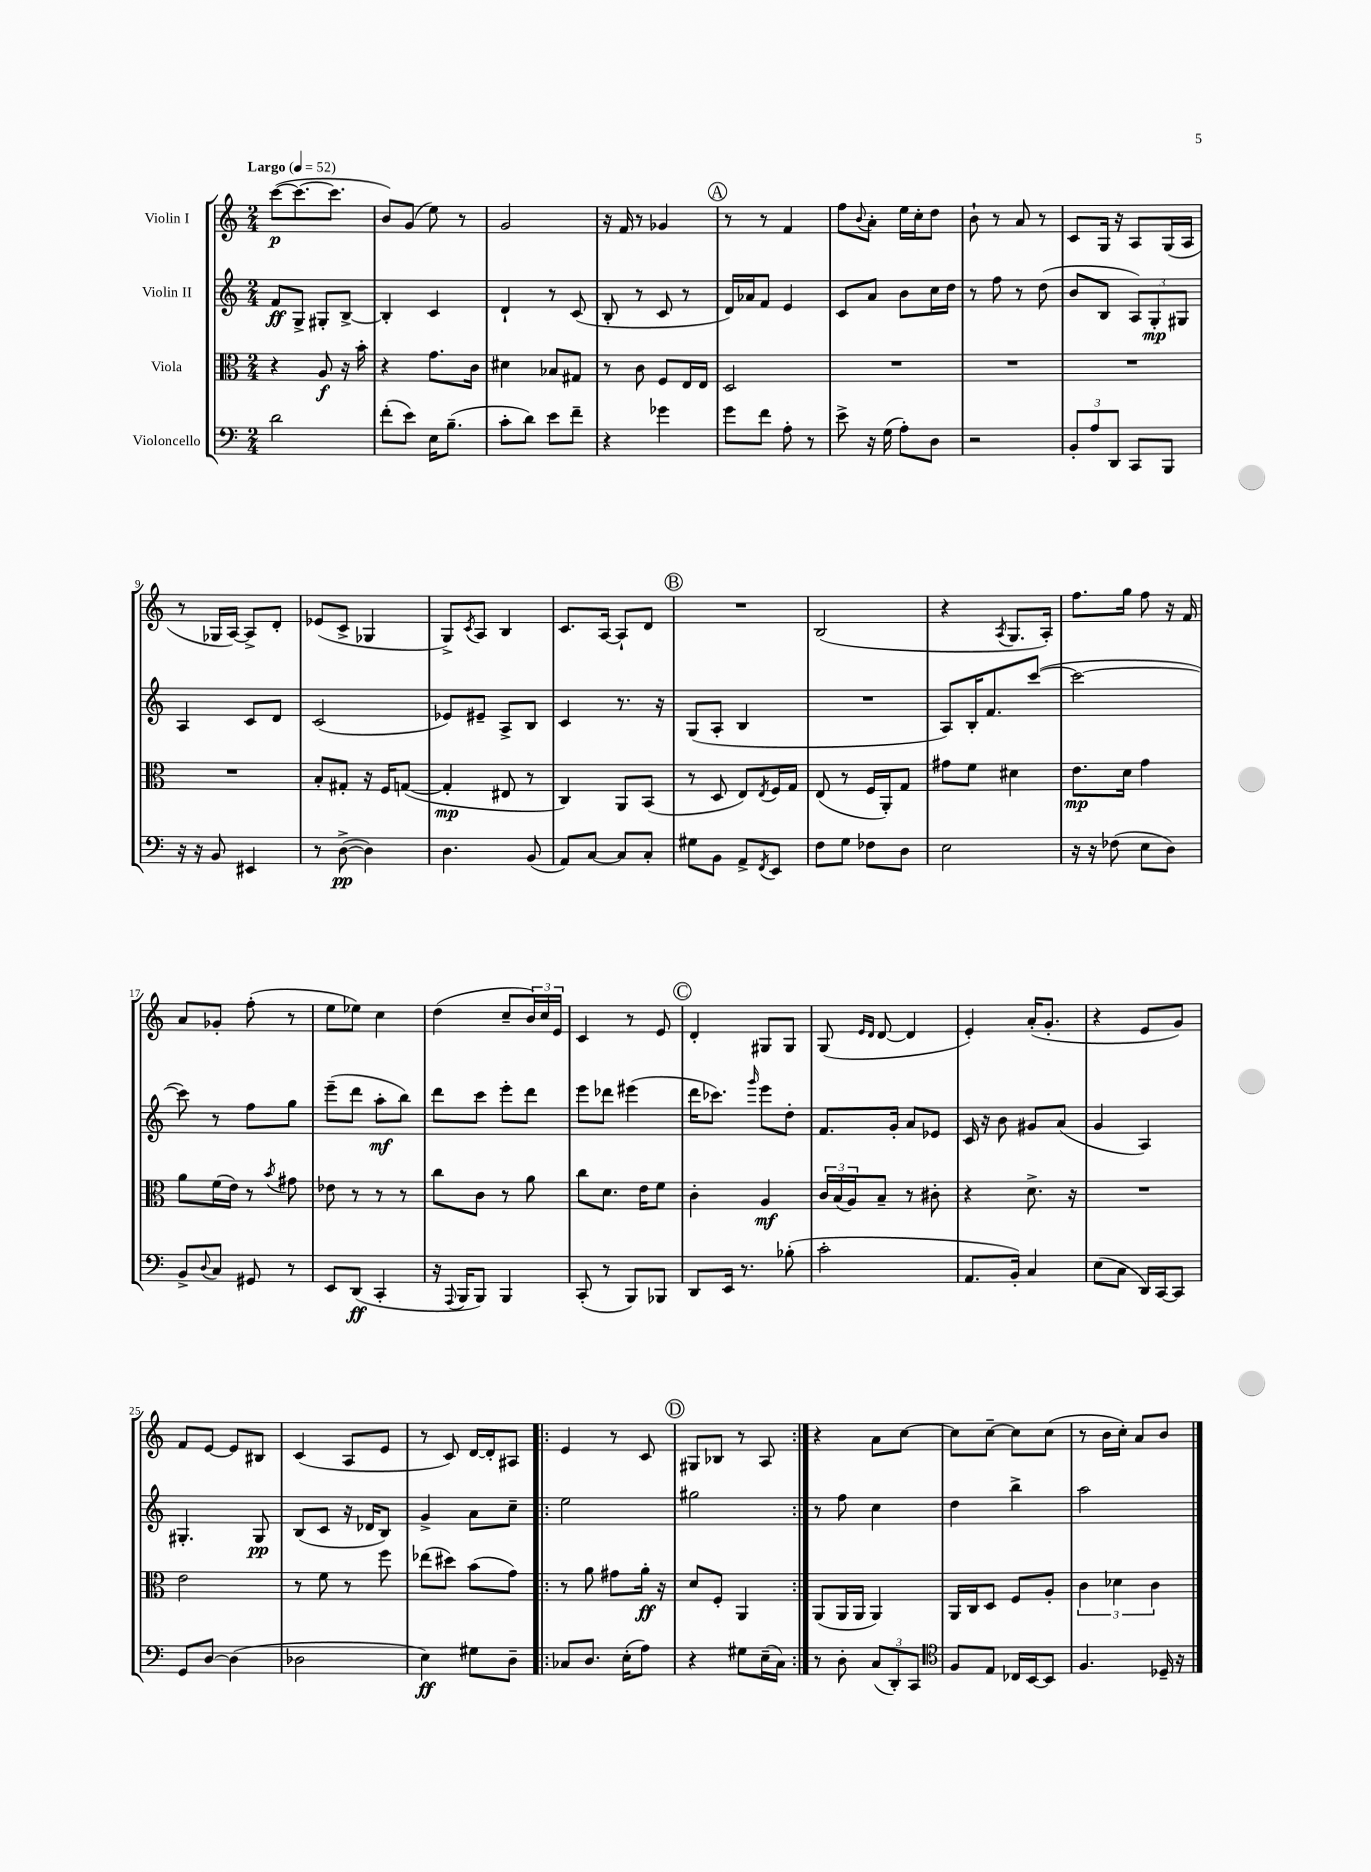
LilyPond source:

<<
\new StaffGroup <<
\new Staff = "s0" \with { instrumentName = "Violin I" } {
    \clef treble \key c \major \numericTimeSignature \time 2/4 \tempo "Largo" 4 = 52
    c'''8~\p( c'''8.~ c'''8. |
    b'8) g'8( e''8) r8 |
    g'2 |
    r16 f'16 r8 ges'4 |
    \mark \markup { \circle "A" } r8 r8 f'4 |
    f''8 \appoggiatura { b'8 } a'8-. e''16 c''16-. d''8 |
    b'8-! r8 a'8 r8 |
    c'8 g16 r16 a8 g16( a16 |
    r8 ges16 a16~) a8-> d'8-. |
    ees'8( c'8-> ges4 |
    g8->) \acciaccatura { c'8 } a8 b4 |
    c'8. a16~ a8-! d'8 |
    \mark \markup { \circle "B" } R2 |
    b2( |
    r4 \acciaccatura { a8 } g8. a16-.) |
    f''8. g''16 f''8 r16 f'16 |
    a'8 ges'8-. f''8-.( r8 |
    e''8 ees''8) c''4 |
    d''4( c''8-- \tuplet 3/2 { b'16) c''16 e'16 } |
    c'4 r8 e'8 |
    \mark \markup { \circle "C" } d'4-. gis8 gis8 |
    g8( \grace { e'16 d'16 } d'8~ d'4 |
    e'4-.) a'16-.( g'8.-. |
    r4 e'8 g'8) |
    f'8 e'8~ e'8 bis8 |
    c'4( a8 e'8 |
    r8 c'8) d'16~ d'16-. ais8 |
    \repeat volta 2 { e'4 r8 c'8 |
    \mark \markup { \circle "D" } gis8 bes8 r8 a8 | }
    r4 a'8 c''8~ |
    c''8 c''8~-- c''8 c''8( |
    r8 b'16 c''16-.) a'8 b'8 \bar "|." |
}
\new Staff = "s1" \with { instrumentName = "Violin II" } {
    \clef treble \key c \major \numericTimeSignature \time 2/4
    f'8\ff g8-> gis8-. b8~-> |
    b4-. c'4 |
    d'4-! r8 c'8( |
    b8-. r8 c'8 r8 |
    \mark \markup { \circle "A" } d'16) aes'16 f'8 e'4 |
    c'8 a'8 b'8 c''16 d''16 |
    r8 f''8 r8 d''8( |
    b'8 b8 \tuplet 3/2 { a8) g8-.\mp gis8 } |
    a4 c'8 d'8 |
    c'2( |
    ees'8) eis'8-- a8-> b8 |
    c'4 r8. r16 |
    \mark \markup { \circle "B" } g8( a8-. b4 |
    R2 |
    a8) b16-. f'8. c'''8~( |
    c'''2~ |
    c'''8) r8 f''8 g''8 |
    e'''8--( d'''8 a''8-.\mf b''8) |
    d'''8 c'''8 e'''8-. d'''8 |
    e'''8 des'''8 eis'''4( |
    \mark \markup { \circle "C" } d'''16 ces'''8.) \grace { g'''16 } e'''8 d''8-. |
    f'8. g'16-. a'8 ees'8 |
    c'16 r16 b'8 gis'8 a'8( |
    g'4 a4) |
    gis4.-. gis8\pp |
    b8( c'8 r16 des'16 b8) |
    g'4-> a'8 c''8-- |
    \repeat volta 2 { e''2 |
    \mark \markup { \circle "D" } gis''2 | }
    r8 f''8 c''4 |
    d''4 b''4-> |
    a''2 \bar "|." |
}
\new Staff = "s2" \with { instrumentName = "Viola" } {
    \clef alto \key c \major \numericTimeSignature \time 2/4
    r4 a8\f r16 b'16-. |
    r4 g'8. c'16 |
    dis'4 bes8 gis8 |
    r8 c'8 f8 e16 e16 |
    \mark \markup { \circle "A" } d2 |
    R2 |
    R2 |
    R2 |
    R2 |
    b8-. gis8-. r16 f16 g8~( |
    g4-.\mp eis8 r8 |
    c4) a,8 b,8( |
    \mark \markup { \circle "B" } r8 d8 e8) \acciaccatura { e8 } f16 g16 |
    e8( r8 f16 a,16-.) g8 |
    gis'8 f'8 dis'4 |
    e'8.\mp d'16 g'4 |
    a'8 f'16( e'16) r8 \acciaccatura { b'8 } gis'8 |
    ees'8 r8 r8 r8 |
    c''8 c'8 r8 a'8 |
    c''8 d'8. e'16 f'8 |
    \mark \markup { \circle "C" } c'4-. a4\mf |
    \tuplet 3/2 { c'16 b16( a16) } b8-- r8 cis'8-. |
    r4 d'8.-> r16 |
    R2 |
    e'2 |
    r8 f'8 r8 f''8 |
    ees''8( dis''8) b'8( g'8) |
    \repeat volta 2 { r8 a'8 gis'8 a'16-.\ff r16 |
    \mark \markup { \circle "D" } d'8 f8-. a,4 | }
    a,8( a,16 a,16 a,4) |
    a,16 c16 d8 f8 a8-. |
    \tuplet 3/2 { c'4 des'4 c'4 } \bar "|." |
}
\new Staff = "s3" \with { instrumentName = "Violoncello" } {
    \clef bass \key c \major \numericTimeSignature \time 2/4
    d'2 |
    f'8-.( e'8) e16 b8.--( |
    c'8-. d'8) e'8 f'8-- |
    r4 ges'4 |
    \mark \markup { \circle "A" } g'8 f'8 a8-. r8 |
    e'8-> r16 g16( a8-.) d8 |
    r2 |
    \tuplet 3/2 { b,8-. a8 d,8 } c,8 b,,8 |
    r16 r16 b,8 eis,4 |
    r8 d8~->\pp( d4) |
    d4. b,8( |
    a,8) c8~ c8 c8-. |
    \mark \markup { \circle "B" } gis8 b,8 a,8-> \acciaccatura { f,8 } e,8 |
    f8 g8 fes8 d8 |
    e2 |
    r16 r16 fes8( e8 d8) |
    b,8-> \appoggiatura { d8 } c8 gis,8 r8 |
    e,8 d,8\ff( c,4-. |
    r16 \appoggiatura { a,,8 } b,,16 b,,8) b,,4 |
    c,8-.( r8 b,,8) bes,,8 |
    \mark \markup { \circle "C" } d,8 e,16 r8. bes8-.( |
    c'2-. |
    a,8. b,16-.) c4 |
    e8( c8 d,16) c,16~ c,8 |
    g,8 d8~ d4( |
    des2 |
    e4\ff) gis8 d8-- |
    \repeat volta 2 { ces8 d8. e16-.( a8) |
    \mark \markup { \circle "D" } r4 gis8 e16--( c16) | }
    r8 d8-. \tuplet 3/2 { c8( d,8-.) c,8 } |
    \clef tenor f8 e8 ces16 b,16~ b,8 |
    f4. des16-- r16 \bar "|." |
}
>>
>>
